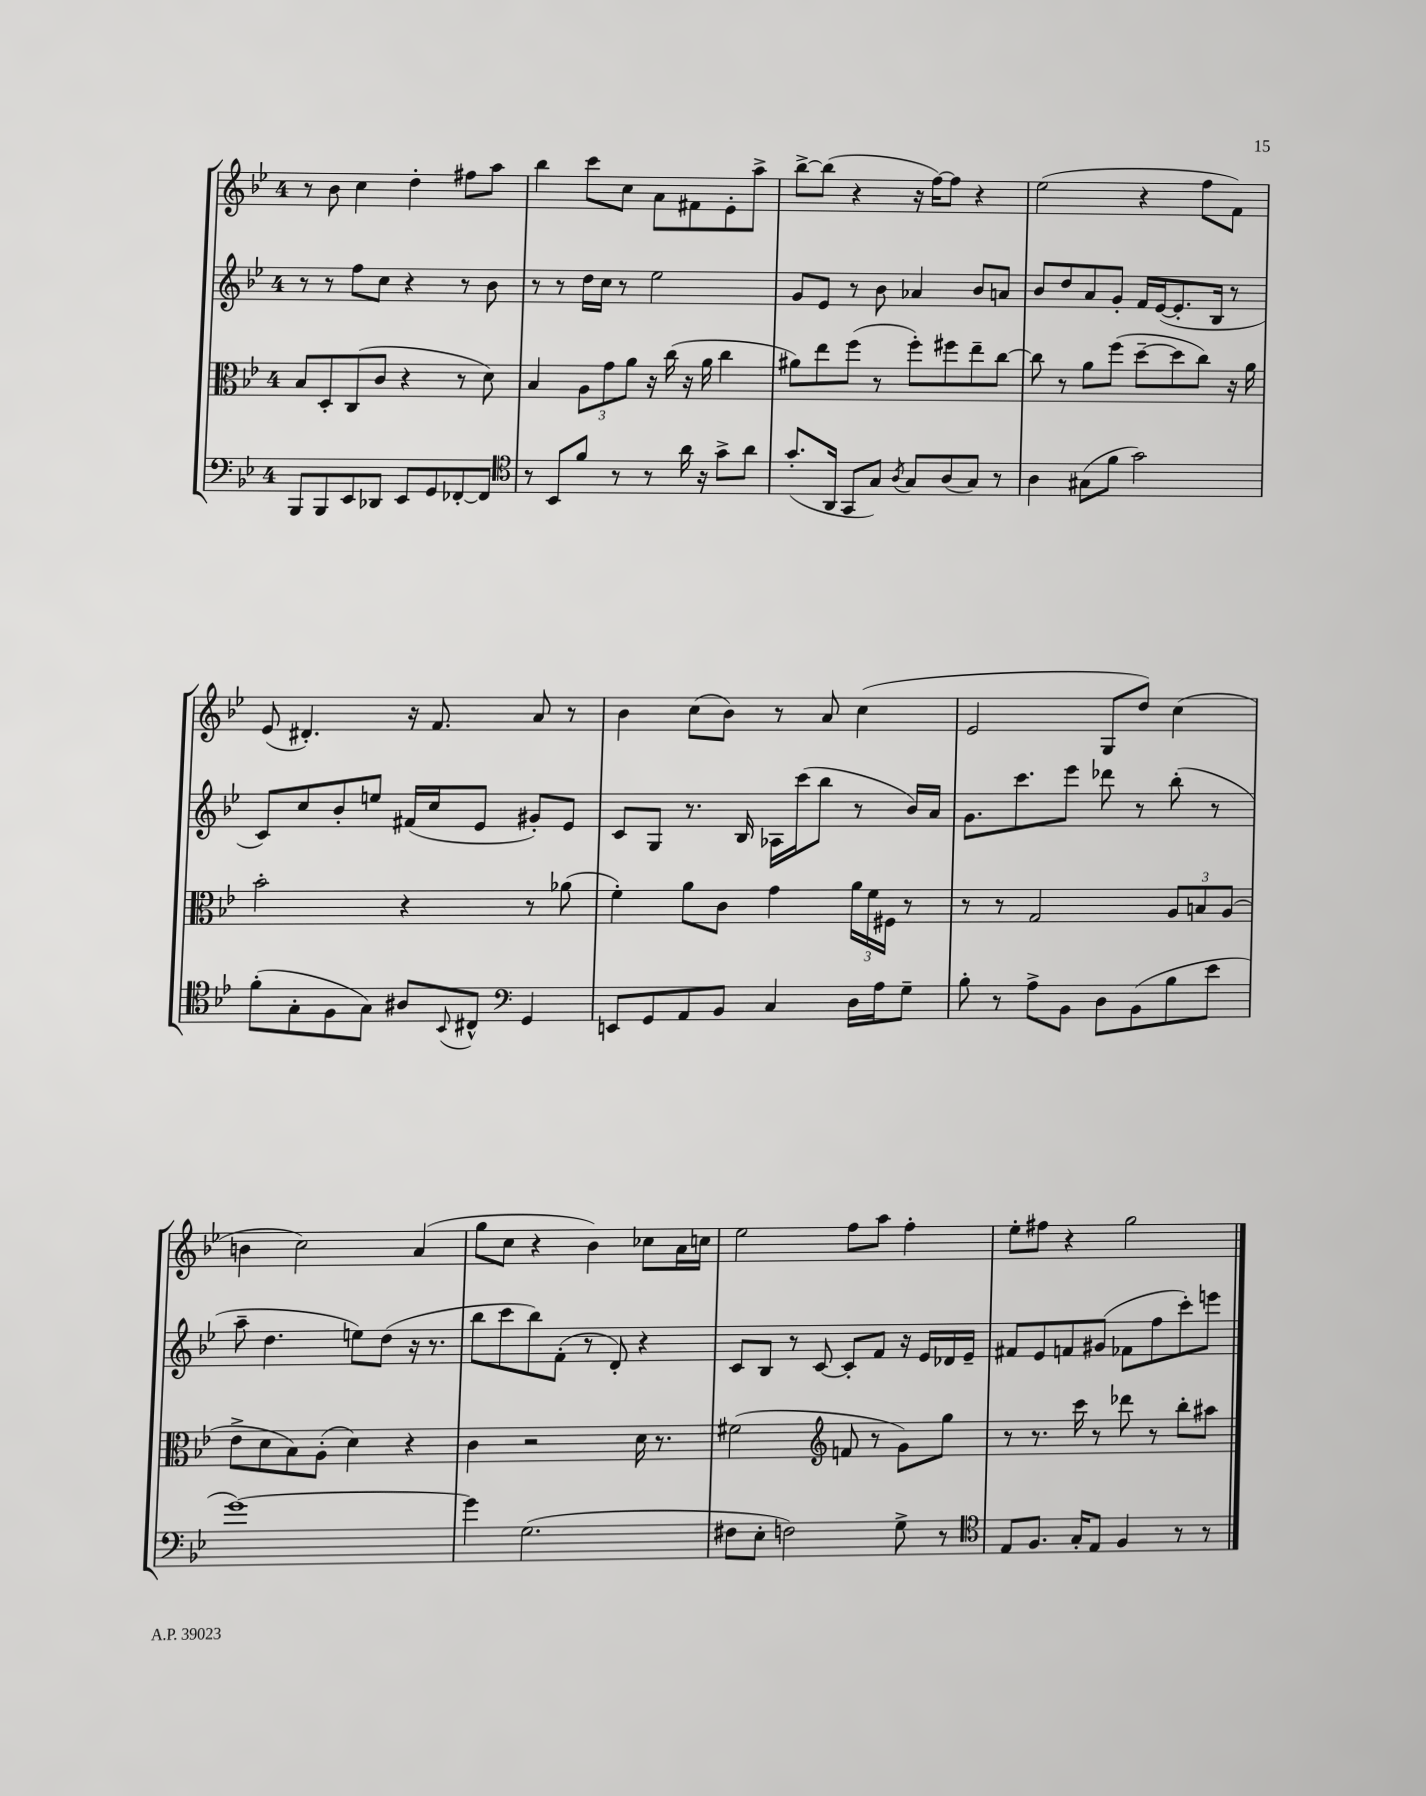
<<
\new StaffGroup <<
\new Staff = "s0" {
    \clef treble \key bes \major \once \override Staff.TimeSignature.style = #'single-digit \time 4/4
    r8 bes'8 c''4 d''4-. fis''8 a''8 |
    bes''4 c'''8 c''8 a'8 fis'8 ees'8-. a''8-> |
    bes''8~-> bes''8( r4 r16 f''16~) f''8 r4 |
    ees''2( r4 f''8 f'8) |
    ees'8( dis'4.-.) r16 f'8. a'8 r8 |
    bes'4 c''8( bes'8) r8 a'8 c''4( |
    ees'2 g8 d''8) c''4( |
    b'4 c''2) a'4( |
    g''8 c''8 r4 bes'4) ces''8 a'16 c''16 |
    ees''2 f''8 a''8 f''4-. |
    ees''8-. fis''8 r4 g''2 \bar "|." |
}
\new Staff = "s1" {
    \clef treble \key bes \major \once \override Staff.TimeSignature.style = #'single-digit \time 4/4
    r8 r8 f''8 c''8 r4 r8 bes'8 |
    r8 r8 d''16 c''16 r8 ees''2 |
    g'8 ees'8 r8 bes'8 aes'4 bes'8 a'8 |
    bes'8 d''8 a'8 g'8-. f'16 ees'16~( ees'8.-. bes16 r8 |
    c'8) c''8 bes'8-. e''8 fis'16( c''16 ees'8 gis'8-.) ees'8 |
    c'8 g8 r8. bes16 aes16 c'''16( bes''8 r8 bes'16) a'16 |
    g'8. c'''8. ees'''8 des'''8 r8 bes''8-.( r8 |
    a''8-- d''4. e''8) d''8( r16 r8. |
    bes''8 c'''8 bes''8) f'8-.( r8 d'8-.) r4 |
    c'8 bes8 r8 c'8~ c'8-. f'8 r16 ees'16 des'16 ees'16-- |
    fis'8 ees'8 f'8 gis'8( fes'8 f''8 c'''8-.) e'''8 \bar "|." |
}
\new Staff = "s2" {
    \clef alto \key bes \major \once \override Staff.TimeSignature.style = #'single-digit \time 4/4
    bes8 d8-. c8( c'8 r4 r8 d'8) |
    bes4 \tuplet 3/2 { a8 g'8 a'8 } r16 c''16( r16 a'16 c''4 |
    ais'8) ees''8 f''8( r8 f''8-.) fis''8 ees''8-- c''8~ |
    c''8 r8 a'8 f''8( d''8~-- d''8 c''8) r16 a'16 |
    bes'2-. r4 r8 aes'8( |
    f'4-.) a'8 c'8 g'4 \tuplet 3/2 { a'16 f'16 fis16 } r8 |
    r8 r8 g2 \tuplet 3/2 { a8 b8 a8( } |
    ees'8-> d'8 bes8) a8-.( d'4) r4 |
    c'4 r2 d'16 r8. |
    fis'2( \clef treble f'8 r8 g'8) g''8 |
    r8 r8. c'''16 r8 des'''8 r8 bes''8-. ais''8 \bar "|." |
}
\new Staff = "s3" {
    \clef bass \key bes \major \once \override Staff.TimeSignature.style = #'single-digit \time 4/4
    bes,,8 bes,,8 ees,8 des,8 ees,8 g,8 fes,8~-. fes,8 |
    \clef tenor r8 bes,8 f'8 r8 r8 a'16 r16 g'8-> a'8 |
    g'8.-.( a,16 g,8 g8) \acciaccatura { a8 } g8 a8( g8) r8 |
    a4 gis8( f'8 g'2) |
    f'8-.( g8-. f8 g8) ais8 \appoggiatura { bes,8 } cis8-^ \clef bass g,4 |
    e,8 g,8 a,8 bes,8 c4 d16 a16 g8-- |
    bes8-. r8 a8-> bes,8 d8 bes,8( bes8 ees'8 |
    g'1~) |
    g'4 g2.( |
    fis8 ees8-. f2) g8-> r8 |
    \clef tenor ees8 f8. g16-. ees8 f4 r8 r8 \bar "|." |
}
>>
>>
\layout { \context { \Score \remove "Bar_number_engraver" } }
